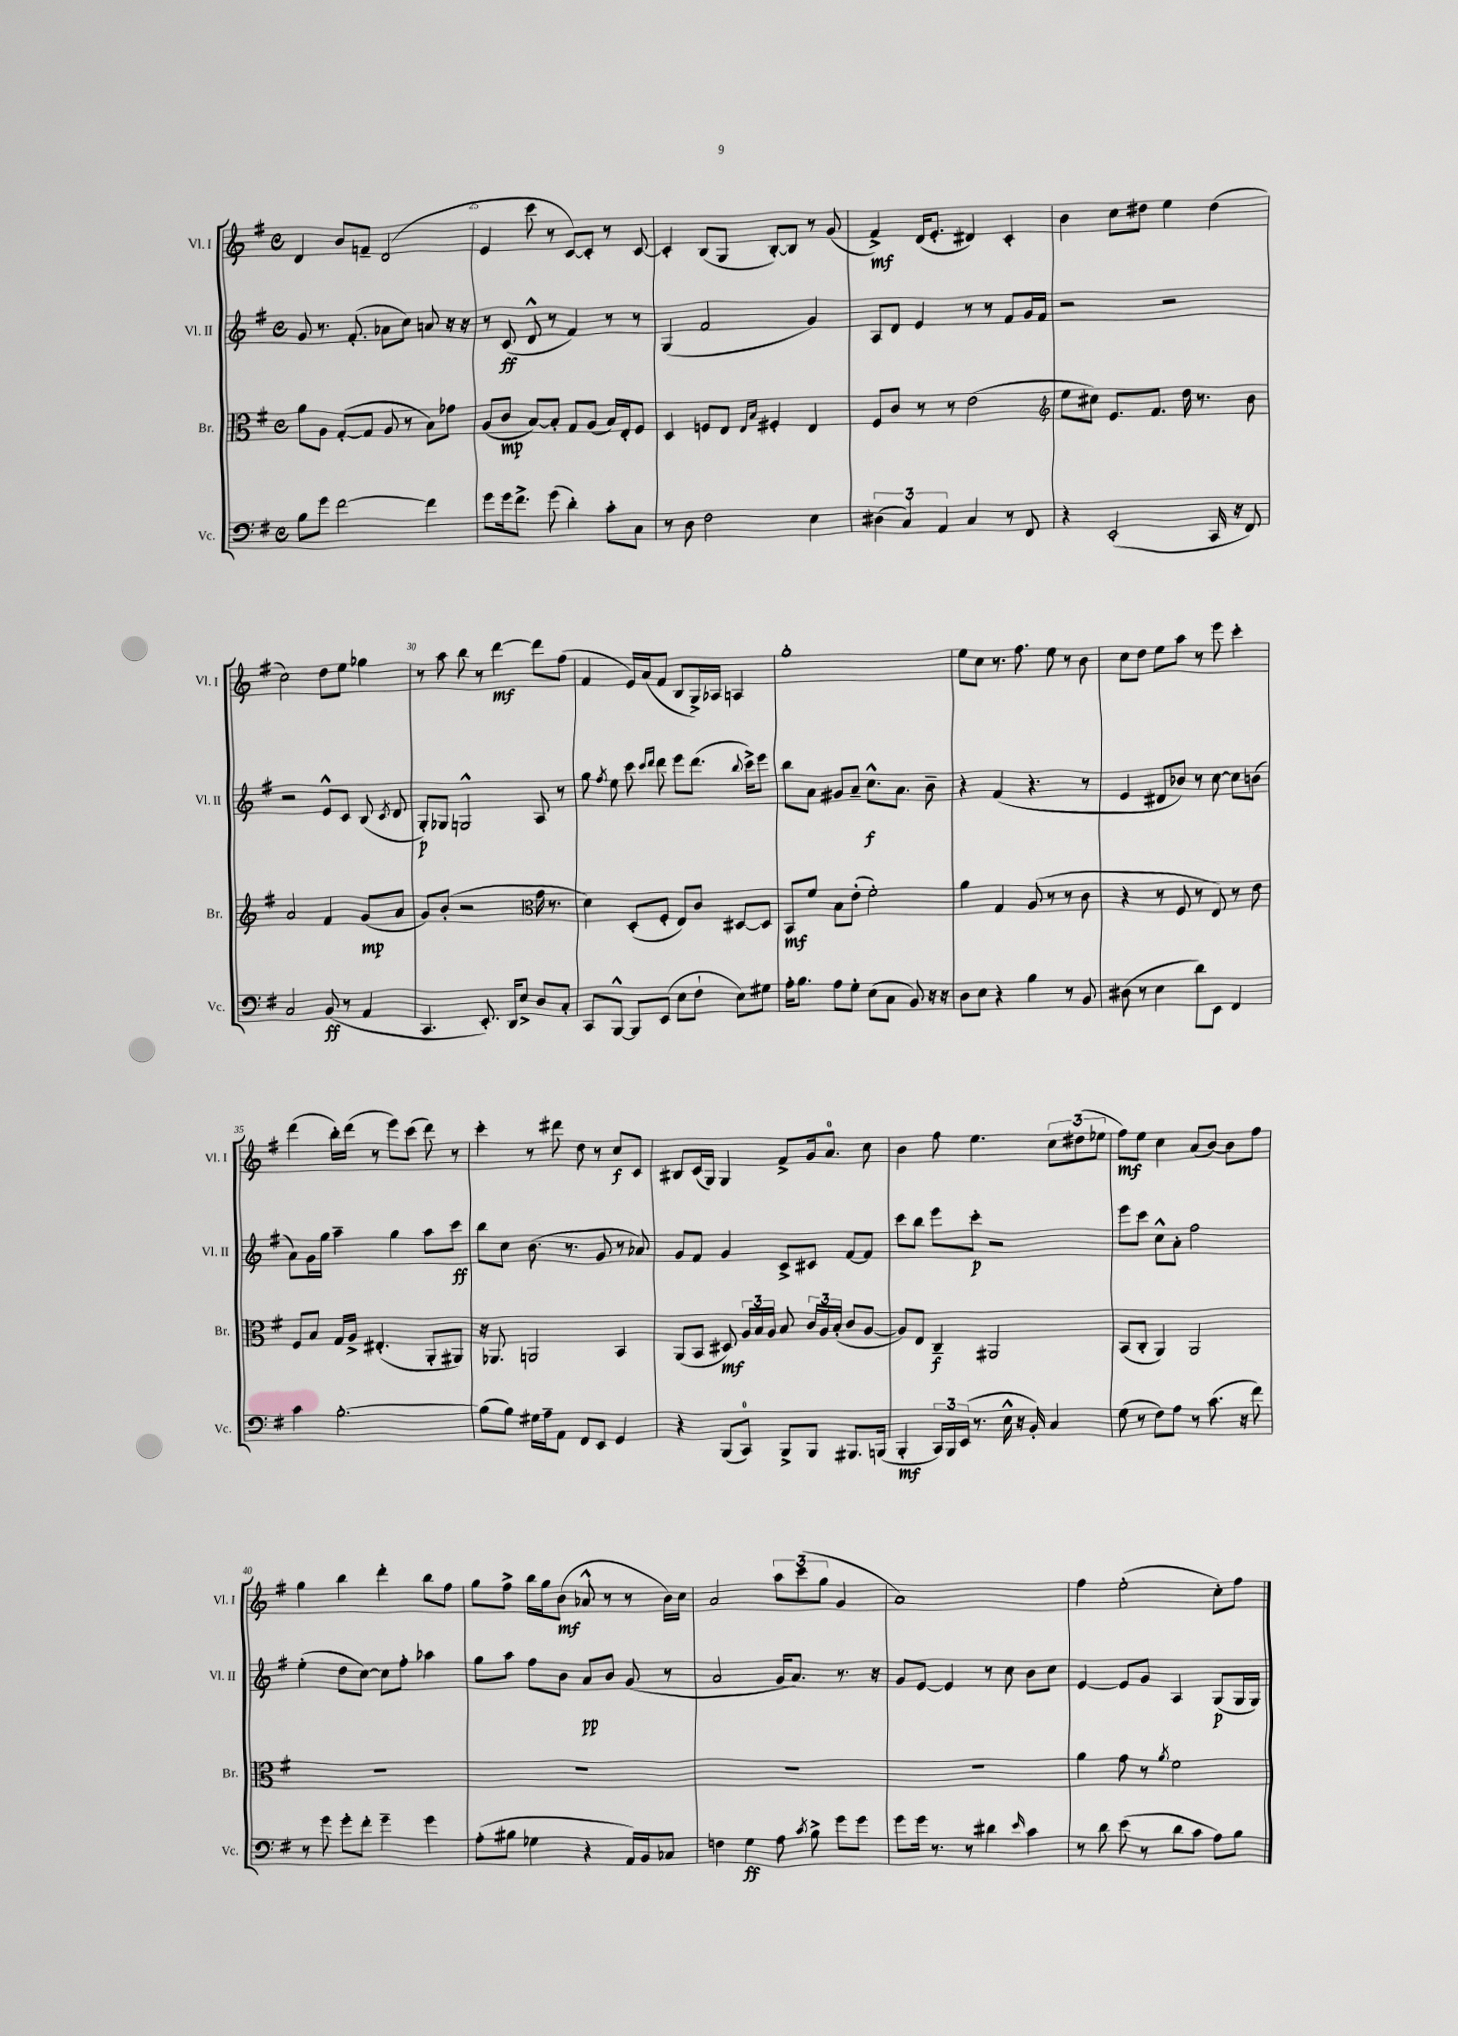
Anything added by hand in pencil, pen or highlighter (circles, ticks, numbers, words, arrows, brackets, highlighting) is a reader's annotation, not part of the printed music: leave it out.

**kern	**dynam	**kern	**dynam	**kern	**dynam	**kern	**dynam
*part4	*part4	*part3	*part3	*part2	*part2	*part1	*part1
*staff4	*staff4	*staff3	*staff3	*staff2	*staff2	*staff1	*staff1
*I"Vc.	*	*I"Br.	*	*I"Vl. II	*	*I"Vl. I	*
*I'Vc.	*	*I'Br.	*	*I'Vl. II	*	*I'Vl. I	*
*clefF4	*	*clefC3	*	*clefG2	*	*clefG2	*
*k[f#]	*	*k[f#]	*	*k[f#]	*	*k[f#]	*
*M4/4	*	*M4/4	*	*M4/4	*	*M4/4	*
*met(c)	*	*met(c)	*	*met(c)	*	*met(c)	*
=24	=24	=24	=24	=24	=24	=24	=24
8B\L	.	8a\L	.	8g/	.	4d/	.
8g\J	.	8A\J	.	8.r	.	.	.
[2f#\	.	([8G'/L	.	.	.	8b/L	.
.	.	.	.	(8.f#'/	.	.	.
.	.	8G/J]	.	.	.	8fn~/J	.
.	.	8A/	.	8a-X\L	.	(2d/	.
.	.	8r	.	8cc\J)	.	.	.
4f#\]	.	8B\L)	.	8an/	.	.	.
.	.	8g-X\J	.	16r	.	.	.
.	.	.	.	16r	.	.	.
=25	=25	=25	=25	=25	=25	=25	=25
8g\L	.	(8A/L	.	8r	.	4e/	.
16g\k	.	8c/J	mp	(8c/	ff	.	.
8.f#^\J	.	.	.	.	.	.	.
.	.	[8B/L)	.	8d^^/	.	8ccc\	.
(8g\	.	8B'/J]	.	8r	.	8r	.
4d'\)	.	8G/L	.	4f#/)	.	[8c/L)	.
.	.	(8A/J	.	.	.	8c'/J]	.
8c'\L	.	16B/LL)	.	8r	.	8r	.
.	.	16E'/J	.	.	.	.	.
8C\J	.	8F#/J	.	8r	.	[8c/	.
=26	=26	=26	=26	=26	=26	=26	=26
8r	.	4D/	.	(4G/	.	4c'/]	.
8D\	.	.	.	.	.	.	.
2F#\	.	8Fn/L	.	2f#/	.	(8B/L	.
.	.	8E/J	.	.	.	8G/J	.
.	.	16qqE/LL	.	.	.	.	.
.	.	16qqB/JJ	.	.	.	.	.
.	.	4F#X'/	.	.	.	[8B'/L)	.
.	.	.	.	.	.	8B/J]	.
4E\	.	4E/	.	4g/)	.	8r	.
.	.	.	.	.	.	(8g/	.
=27	=27	=27	=27	=27	=27	=27	=27
(6D#X\	.	8F#/L	.	8A/L	.	4f#^/)	mf
.	.	8c/J	.	8d/J	.	.	.
6C/)	.	.	.	.	.	.	.
.	.	8r	.	4e/	.	(16d/KL	.
.	.	.	.	.	.	8.e'/J	.
6AA/	.	.	.	.	.	.	.
.	.	8r	.	.	.	.	.
4C/	.	(2e\	.	8r	.	4d#X/)	.
.	.	.	.	8r	.	.	.
8r	.	.	.	8f#/L	.	4c'/	.
8FF#/	.	.	.	16g/L	.	.	.
.	.	.	.	16f#/JJ	.	.	.
=28	=28	=28	=28	=28	=28	=28	=28
*	*	*clefG2	*	*	*	*	*
4r	.	8ee\L	.	2r	.	4b\	.
.	.	8cc#X\J)	.	.	.	.	.
(2EE'/	.	8.e/L	.	.	.	8cc\L	.
.	.	.	.	.	.	8dd#X\J	.
.	.	8.f#/J	.	.	.	.	.
.	.	.	.	2r	.	4ee\	.
.	.	16dd\	.	.	.	.	.
.	.	8.r	.	.	.	.	.
16CC/	.	.	.	.	.	(4dd#\	.
16r	.	.	.	.	.	.	.
8FF#/)	.	8b\	.	.	.	.	.
!!LO:LB:g=z
=29	=29	=29	=29	=29	=29	=29	=29
2C/	.	2a/	.	2r	.	2cc\)	.
(8BB/	ff	4f#/	.	8e^^/L	.	8dd\L	.
8r	.	.	.	8c/J	.	8ee\J	.
4AA/	.	(8g/L	mp	(8B/	.	4gg-X\	.
.	.	.	.	8qc/	.	.	.
.	.	8a/J	.	8d/	.	.	.
=30	=30	=30	=30	=30	=30	=30	=30
4.CC/	.	8g/L)	.	8G'/L)	p	8r	.
.	.	(8b'/J	.	8G-X/J	.	8aa\	.
.	.	2r	.	2Gn^^/	.	8bb\	.
8.EE'/)	.	.	.	.	.	8r	.
.	.	.	.	.	.	[4ddd\	mf
16DD/KL	.	.	.	.	.	.	.
8E^/J	.	.	.	.	.	.	.
*	*	*clefC3	*	*	*	*	*
8D/L	.	16g\	.	8A/	.	8ddd\L]	.
.	.	8.r	.	.	.	.	.
8C'/J	.	.	.	8r	.	(8ff#\J	.
=31	=31	=31	=31	=31	=31	=31	=31
8CC/L	.	4d\)	.	8gg\	.	4f#/	.
.	.	.	.	8qff#/	.	.	.
[8BBB^^/J	.	.	.	8ee\	.	.	.
8BBB/L]	.	(8D'/L	.	8ccc\	.	16e/LL)	.
.	.	.	.	.	.	(16a/J	.
.	.	.	.	16qqccc/LL	.	.	.
.	.	.	.	16qqddd/JJ	.	.	.
(8EE/J	.	8F#'/J	.	8ddd\	.	8f#/J	.
8E\L	.	8E/L)	.	8eee\L	.	8B/L	.
8F#`\J	.	8c/J	.	(8.ddd\J	.	16G^/L)	.
.	.	.	.	.	.	16A-X/JJ	.
8E\L)	.	[8D#X/L	.	.	.	4An/	.
.	.	.	.	8qqbb/	.	.	.
.	.	.	.	16ccc^\KL)	.	.	.
8G#X\J	.	8D#/J]	.	8eee\J	.	.	.
=32	=32	=32	=32	=32	=32	=32	=32
16A'\KL	.	8BB/L	mf	8bb\L	.	1gg'	.
8.B\J	.	.	.	.	.	.	.
.	.	8f#/J	.	8a\J	.	.	.
8A\L	.	8B\L	.	8g#X/L	.	.	.
8G'\J	.	(8e'\J	.	8a~/J	.	.	.
(8E\L	.	2f#'\)	.	8.cc^^\L	f	.	.
8C\J	.	.	.	.	.	.	.
.	.	.	.	8.a\J	.	.	.
8BB/)	.	.	.	.	.	.	.
16r	.	.	.	8b~\	.	.	.
16r	.	.	.	.	.	.	.
=33	=33	=33	=33	=33	=33	=33	=33
8D\L	.	4a\	.	4r	.	8ee\L	.
8E\J	.	.	.	.	.	8cc\J	.
4r	.	4G/	.	(4f#/	.	8.r	.
.	.	.	.	.	.	8.ff#\	.
4B\	.	(8A/	.	4.r	.	.	.
.	.	8r	.	.	.	8ee\	.
8r	.	8r	.	.	.	8r	.
8BB/	.	8c\	.	8r	.	8b\	.
=34	=34	=34	=34	=34	=34	=34	=34
(8D#X\	.	4r	.	4e/	.	8cc\L	.
8r	.	.	.	.	.	8dd\J	.
4E\	.	8r	.	8d#X/L	.	8ee\L	.
.	.	8F#/	.	8b-X/J)	.	8aa\J	.
8d\L)	.	8r	.	8r	.	8r	.
8EE\J	.	8E/)	.	[8cc\	.	8eee\	.
4FF#/	.	8r	.	8cc\L]	.	4ccc'\	.
.	.	8e\	.	(8bn\J	.	.	.
!!LO:LB:g=z
=35	=35	=35	=35	=35	=35	=35	=35
4c\	.	8F#/L	.	8a\L)	.	(4ddd\	.
.	.	8B/J	.	16g\L	.	.	.
.	.	.	.	16gg\JJ	.	.	.
[2.B'\	.	16G/LL	.	4aa~\	.	16bb'\LL)	.
.	.	16A^/JJ	.	.	.	(16ddd\JJ	.
.	.	(4.E#X'/	.	.	.	8r	.
.	.	.	.	4gg\	.	8eee\L)	.
.	.	.	.	.	.	(8ccc\J	.
.	.	8AA'/L	.	8aa\L	.	8ddd\)	.
.	.	8AA#X/J)	.	8ccc\J	ff	8r	.
=36	=36	=36	=36	=36	=36	=36	=36
(8B\L]	.	16r	.	8bb\L	.	4ccc'\	.
.	.	8.AA-X/	.	.	.	.	.
8B\J)	.	.	.	8cc\J	.	.	.
16G#X\LL	.	2AAn/	.	(8.b\	.	8r	.
16A~\J	.	.	.	.	.	.	.
8AA\J	.	.	.	.	.	8ddd#X\	.
.	.	.	.	8.r	.	.	.
8FF#/L	.	.	.	.	.	8dd\	.
8EE/J	.	.	.	8g/	.	8r	.
4GG/	.	4BB/	.	8r	.	8cc/L	f
.	.	.	.	8a-X/)	.	8c/J	.
=37	=37	=37	=37	=37	=37	=37	=37
4r	.	(8AA/L	.	8g/L	.	8B#X/L	.
.	.	8BB/J	.	8f#/J	.	(16c/L	.
.	.	.	.	.	.	16G/JJ)	.
(8BBB/L	.	8D#X/)	mf	4g/	.	4G/	.
8CC/J)	.	24A/LL	.	.	.	.	.
.	.	24B/	.	.	.	.	.
.	.	24A/JJ	.	.	.	.	.
8BBB^/L	.	8B/	.	8c^/L	.	8f#^/L	.
8BBB/J	.	24c/LL	.	8c#X/J	.	16g/k	.
.	.	24A/	.	.	.	.	.
.	.	.	.	.	.	8.a/J	.
.	.	(24B'/JJ	.	.	.	.	.
8.BBB#X/L	.	8c/L	.	[8f#/L	.	.	.
.	.	[8A/J	.	8f#/J]	.	8cc\	.
(16BBBn/Jk	.	.	.	.	.	.	.
=38	=38	=38	=38	=38	=38	=38	=38
4BBB'/	mf	8A/L])	.	8ccc\L	.	4b\	.
.	.	8E/J	.	8bb\J	.	.	.
24CC/LL)	.	4C~/	f	8eee\L	.	8ff#\	.
24BBB/	.	.	.	.	.	.	.
(24EE/JJ	.	.	.	.	.	.	.
8.r	.	.	.	8ccc'\J	p	4.ee\	.
.	.	2AA#X/	.	2r	.	.	.
16E^^\	.	.	.	.	.	.	.
16r	.	.	.	.	.	.	.
16BB'/)	.	.	.	.	.	.	.
4C/	.	.	.	.	.	12cc\L	.
.	.	.	.	.	.	(12dd#X\	.
.	.	.	.	.	.	12ee-X\J	.
=39	=39	=39	=39	=39	=39	=39	=39
(8G\	.	(8BB/L	.	8eee\L	.	8ff#\L)	mf
8r	.	8C'/J	.	8ccc\J	.	8ee\J	.
8F#\L)	.	4AA/)	.	8cc^^\L	.	4cc\	.
8A\J	.	.	.	8a'\J	.	.	.
8r	.	2AA/	.	2ff#\	.	(8a/L	.
(8.c\	.	.	.	.	.	[8b/J)	.
.	.	.	.	.	.	8b\L]	.
16r	.	.	.	.	.	.	.
8f#\)	.	.	.	.	.	8ff#\J	.
!!LO:LB:g=z
=40	=40	=40	=40	=40	=40	=40	=40
8r	.	1r	.	(4ee'\	.	4gg\	.
8g\	.	.	.	.	.	.	.
8g'\L	.	.	.	8dd\L	.	4bb\	.
8f#'\J	.	.	.	[8cc\J)	.	.	.
4g~\	.	.	.	8cc\L]	.	4ddd'\	.
.	.	.	.	8ff#'\J	.	.	.
4g\	.	.	.	4aa-X\	.	8bb\L	.
.	.	.	.	.	.	8ff#\J	.
=41	=41	=41	=41	=41	=41	=41	=41
(8A'\L	.	1r	.	8gg\L	.	8gg\L	.
8B#X\J	.	.	.	8aa\J	.	8ff#^\J	.
4G-X\	.	.	.	8ff#\L	.	16bb\LL	.
.	.	.	.	.	.	16gg\J	.
.	.	.	.	8b\J	.	(8b\J	mf
4r	.	.	.	8a/L	pp	8a-X^^/	.
.	.	.	.	8b/J	.	8r	.
16AA/LL)	.	.	.	(8g/	.	8r	.
16BB/J	.	.	.	.	.	.	.
8C-X/J	.	.	.	8r	.	16b\LL)	.
.	.	.	.	.	.	16cc\JJ	.
=42	=42	=42	=42	=42	=42	=42	=42
4Fn\	.	1r	.	2a/	.	2a/	.
4G\	ff	.	.	.	.	.	.
8A\	.	.	.	16g/KL	.	12aa\L	.
.	.	.	.	8.a/J)	.	.	.
.	.	.	.	.	.	(12ccc\	.
8qc/	.	.	.	.	.	.	.
8B^\	.	.	.	.	.	.	.
.	.	.	.	.	.	12gg\J	.
8g\L	.	.	.	8.r	.	4g/	.
8g\J	.	.	.	.	.	.	.
.	.	.	.	16r	.	.	.
=43	=43	=43	=43	=43	=43	=43	=43
8g\L	.	1r	.	8g/L	.	1a)	.
16g\Jk	.	.	.	[8e/J	.	.	.
8.r	.	.	.	.	.	.	.
.	.	.	.	4e/]	.	.	.
8r	.	.	.	.	.	.	.
4d#X\	.	.	.	8r	.	.	.
.	.	.	.	8cc\	.	.	.
16qqe/	.	.	.	.	.	.	.
4c\	.	.	.	8b\L	.	.	.
.	.	.	.	8cc\J	.	.	.
=44	=44	=44	=44	=44	=44	=44	=44
8r	.	4a\	.	[4e/	.	4ff#\	.
8d\	.	.	.	.	.	.	.
(8e\	.	8g\	.	8e/L]	.	(2ee'\	.
8r	.	8r	.	8g/J	.	.	.
.	.	8qa/	.	.	.	.	.
8d\L	.	2f#\	.	4A/	.	.	.
8c\J	.	.	.	.	.	.	.
8A\L)	.	.	.	(8G/L	p	8cc'\L)	.
8B\J	.	.	.	16G/L	.	8ff#\J	.
.	.	.	.	16G/JJ)	.	.	.
==	==	==	==	==	==	==	==
*-	*-	*-	*-	*-	*-	*-	*-
